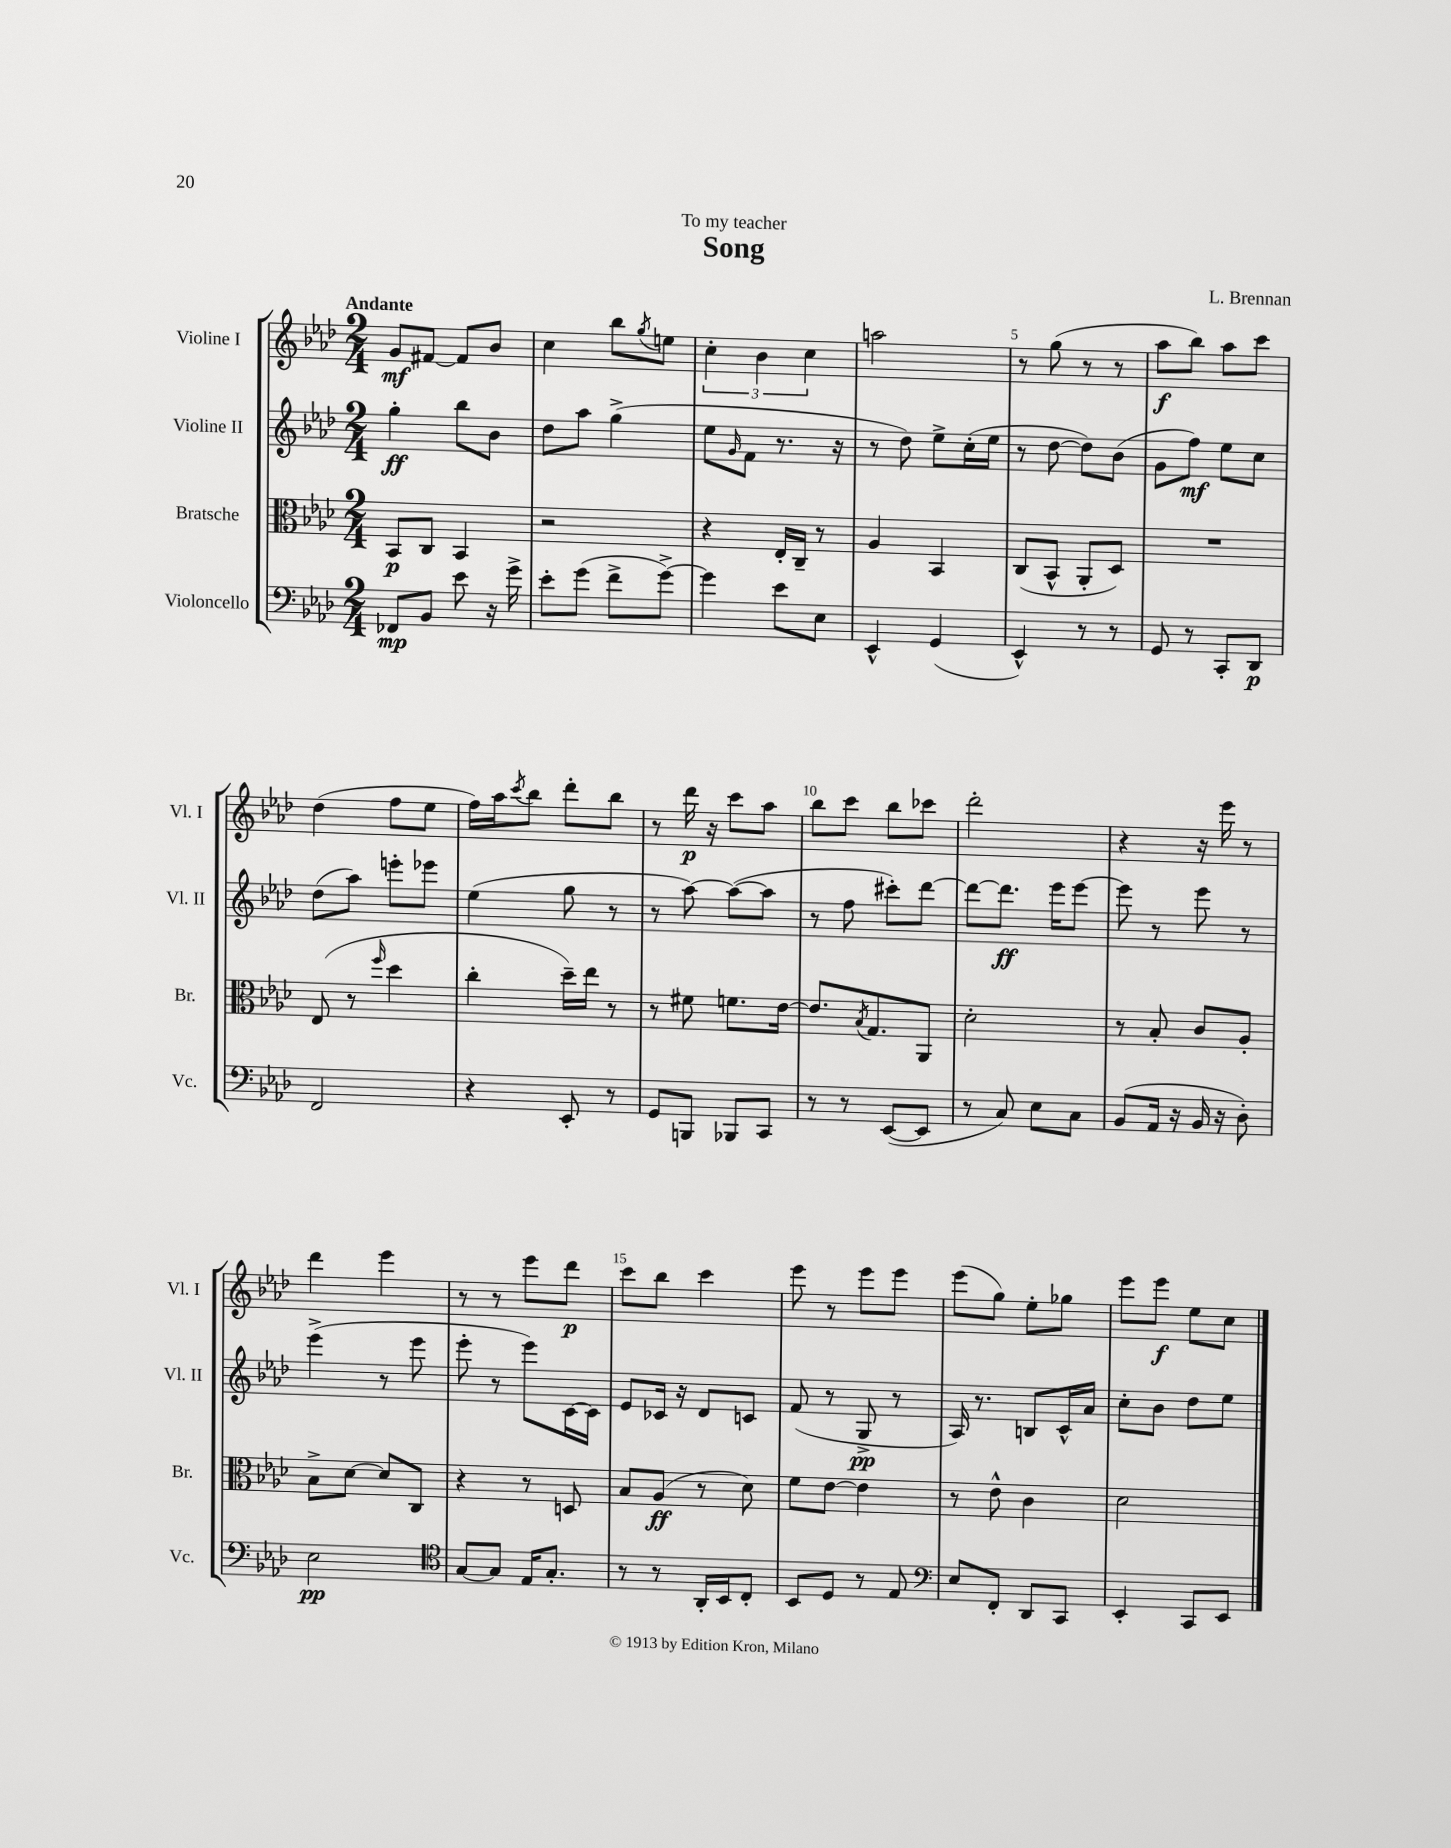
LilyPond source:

\header { title = "Song" composer = "L. Brennan" dedication = "To my teacher" }
<<
\new StaffGroup <<
\new Staff = "s0" \with { instrumentName = "Violine I" shortInstrumentName = "Vl. I" } {
    \clef treble \key aes \major \numericTimeSignature \time 2/4 \tempo "Andante"
    g'8\mf fis'8~ fis'8 bes'8 |
    c''4 bes''8 \acciaccatura { g''8 } e''8 |
    \tuplet 3/2 { c''4-. bes'4 c''4 } |
    a''2 |
    r8 g''8( r8 r8 |
    aes''8\f bes''8) aes''8 c'''8 |
    des''4( f''8 ees''8 |
    f''16) aes''16 \acciaccatura { c'''8 } bes''8 des'''8-. bes''8 |
    r8 des'''16\p r16 c'''8 aes''8 |
    bes''8 c'''8 bes''8 ces'''8 |
    des'''2-. |
    r4 r16 ees'''16 r8 |
    des'''4 ees'''4 |
    r8 r8 ees'''8 des'''8\p |
    c'''8 bes''8 c'''4 |
    ees'''8 r8 ees'''8 ees'''8 |
    ees'''8( g''8) ees''8-. ges''8 |
    ees'''8 ees'''8\f ees''8 c''8 \bar "|." |
}
\new Staff = "s1" \with { instrumentName = "Violine II" shortInstrumentName = "Vl. II" } {
    \clef treble \key aes \major \numericTimeSignature \time 2/4
    g''4-.\ff bes''8 bes'8 |
    des''8 aes''8 g''4->( |
    ees''8 \grace { g'16 } f'8 r8. r16 |
    r8 des''8) ees''8-> c''16-.( ees''16 |
    r8 des''8~ des''8) bes'8( |
    g'8 f''8\mf) ees''8 c''8 |
    des''8( aes''8) e'''8-. ees'''8 |
    ees''4( g''8 r8 |
    r8 aes''8~) aes''8~( aes''8 |
    r8 f''8 cis'''8-.) des'''8~ |
    des'''8~ des'''8.\ff ees'''16 ees'''8~ |
    ees'''8 r8 ees'''8 r8 |
    ees'''4->( r8 ees'''8 |
    ees'''8-. r8 ees'''8) c'16~ c'16 |
    ees'8 ces'16 r16 des'8 c'8 |
    f'8( r8 g8->\pp r8 |
    aes16) r8. b8 c'16-^ aes'16 |
    c''8-. bes'8 des''8 ees''8 \bar "|." |
}
\new Staff = "s2" \with { instrumentName = "Bratsche" shortInstrumentName = "Br." } {
    \clef alto \key aes \major \numericTimeSignature \time 2/4
    bes,8\p c8 bes,4 |
    r2 |
    r4 ees16-. c16-- r8 |
    aes4 bes,4 |
    c8( bes,8-^ aes,8-. des8) |
    R2 |
    ees8( r8 \grace { f''16 } des''4 |
    c''4-. des''16--) ees''16 r8 |
    r8 fis'8 f'8. ees'16~ |
    ees'8. \acciaccatura { bes8 } g8. aes,8 |
    des'2-. |
    r8 bes8-. c'8 aes8-. |
    bes8-> des'8~ des'8 c8 |
    r4 r8 d8 |
    bes8 aes8\ff( r8 des'8) |
    f'8 ees'8~ ees'4 |
    r8 ees'8-^ c'4 |
    des'2 \bar "|." |
}
\new Staff = "s3" \with { instrumentName = "Violoncello" shortInstrumentName = "Vc." } {
    \clef bass \key aes \major \numericTimeSignature \time 2/4
    fes,8\mp bes,8 ees'8 r16 g'16-> |
    ees'8-. g'8( f'8-> g'8~->) |
    g'4 ees'8 ees8 |
    ees,4-^ g,4( |
    ees,4-^) r8 r8 |
    g,8 r8 c,8-. des,8\p |
    f,2 |
    r4 ees,8-. r8 |
    g,8 b,,8 bes,,8 c,8 |
    r8 r8 ees,8~( ees,8 |
    r8 c8) ees8 c8 |
    bes,8( aes,16 r16 bes,16 r16 des8-.) |
    ees2\pp |
    \clef tenor g8~ g8 ees16 g8.-. |
    r8 r8 aes,16-. bes,16 c8-. |
    bes,8 des8 r8 ees8 |
    \clef bass ees8 f,8-. des,8 c,8 |
    ees,4-. c,8 ees,8 \bar "|." |
}
>>
>>
\layout { \context { \Score \override BarNumber.break-visibility = ##(#f #t #t) barNumberVisibility = #(every-nth-bar-number-visible 5) } }
